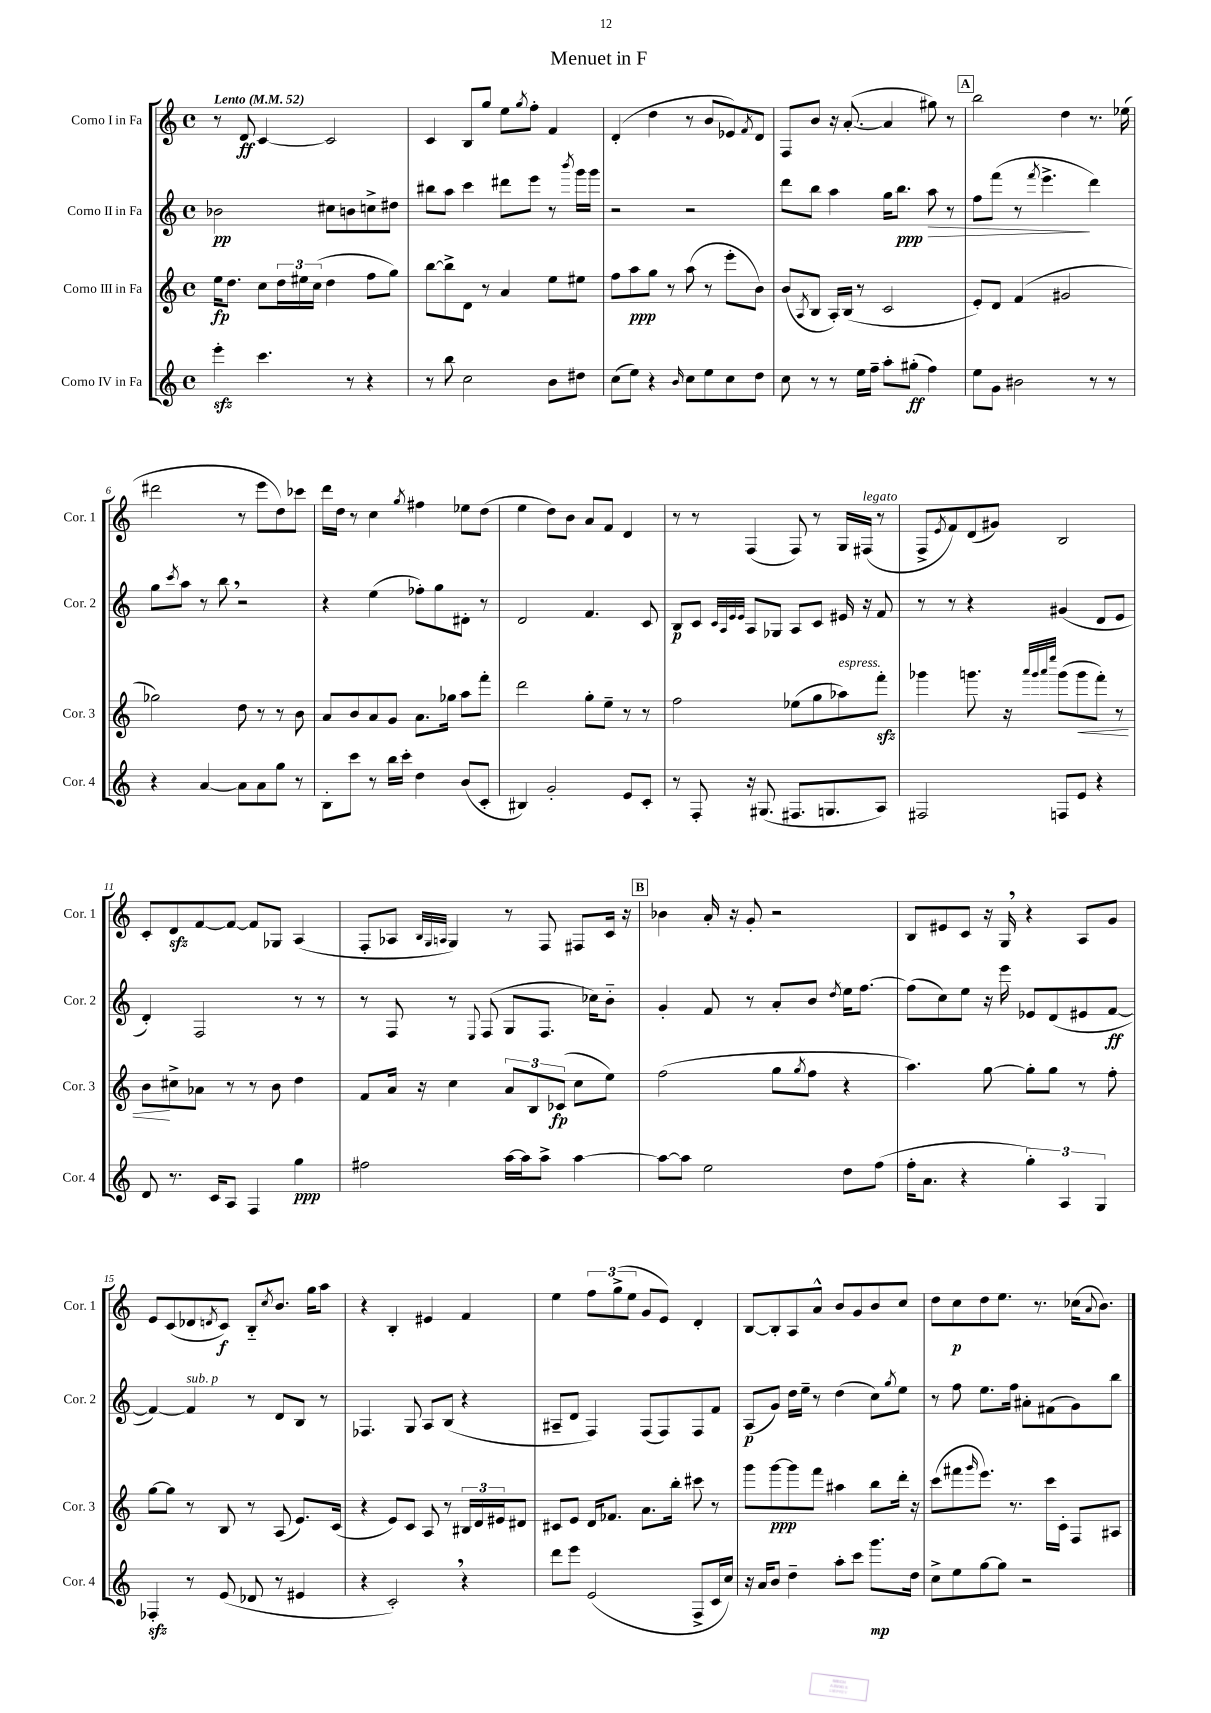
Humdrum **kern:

**kern	**dynam	**kern	**dynam	**kern	**dynam	**kern	**dynam
*part4	*part4	*part3	*part3	*part2	*part2	*part1	*part1
*staff4	*staff4	*staff3	*staff3	*staff2	*staff2	*staff1	*staff1
*I"Corno IV in Fa	*	*I"Corno III in Fa	*	*I"Corno II in Fa	*	*I"Corno I in Fa	*
*I'Cor. 4	*	*I'Cor. 3	*	*I'Cor. 2	*	*I'Cor. 1	*
*clefG2	*	*clefG2	*	*clefG2	*	*clefG2	*
*k[]	*	*k[]	*	*k[]	*	*k[]	*
*M4/4	*	*M4/4	*	*M4/4	*	*M4/4	*
*met(c)	*	*met(c)	*	*met(c)	*	*met(c)	*
*MM52	*	*MM52	*	*MM52	*	*MM52	*
=1	=1	=1	=1	=1	=1	=1	=1
!	!	!	!	!	!	!LO:TX:a:B:t=Lento	!
4eeezz'\	.	16ee\KL	fp	2b-X\	pp	8r	.
.	.	8.dd\J	.	.	.	.	.
.	.	.	.	.	.	8d/	ff
4.ccc\	.	8cc\L	.	.	.	[4c/	.
.	.	24dd\L	.	.	.	.	.
.	.	24ee#X\	.	.	.	.	.
.	.	(24cc\JJ	.	.	.	.	.
.	.	4dd\	.	8cc#X\L	.	2c/]	.
8r	.	.	.	8bn\	.	.	.
4r	.	8ff\L	.	8ccn^\	.	.	.
.	.	8gg\J)	.	8dd#X\J	.	.	.
=2	=2	=2	=2	=2	=2	=2	=2
8r	.	[8bb\L	.	8bb#X\L	.	4c/	.
8bb\	.	8bb^\]	.	8aa\J	.	.	.
2cc\	.	8d\J	.	4ccc\	.	8B/L	.
.	.	8r	.	.	.	8gg/J	.
.	.	4a/	.	8ddd#X\L	.	8ee\L	.
.	.	.	.	.	.	8qgg/	.
.	.	.	.	8eee\J	.	8ff'\J	.
8b\L	.	8ee\L	.	8r	.	4f/	.
.	.	.	.	8qbbb/	.	.	.
8dd#X\J	.	8ee#X\J	.	16ggg\LL	.	.	.
.	.	.	.	16ggg\JJ	.	.	.
=3	=3	=3	=3	=3	=3	=3	=3
(8cc\L	.	8ff\L	.	2r	.	(4d'/	.
8ee\J)	.	8aa\	ppp	.	.	.	.
4r	.	8gg\J	.	.	.	4dd\	.
.	.	8r	.	.	.	.	.
16qqb/	.	.	.	.	.	.	.
8cc\L	.	(8aa\	.	2r	.	8r	.
8ee\	.	8r	.	.	.	8b/L	.
8cc\	.	8eee'\L	.	.	.	8e-X/)	.
.	.	.	.	.	.	8qf/	.
8dd\J	.	8b\J)	.	.	.	8d/J	.
=4	=4	=4	=4	=4	=4	=4	=4
8cc\	.	(8b/L	.	8ddd\L	.	8F/L	.
.	.	8qA/	.	.	.	.	.
8r	.	8B/J	.	8bb\J	.	8b/J	.
8r	.	16A'/LL)	.	4aa\	.	16r	.
.	.	(16B/JJ	.	.	.	([8.a'/	.
16ee\LL	.	8r	.	.	.	.	.
16ff~\JJ	.	.	.	.	.	.	.
8aa'\L	.	2c/	.	16gg\KL	.	4a/]	.
.	.	.	.	8.bb\J	ppp	.	.
(8gg#X'\J	ff	.	.	.	.	.	.
!	!	!	!	!	!LO:HP:b	!	!
4ff\)	.	.	.	8aa\	>	8gg#X\)	.
.	.	.	.	8r	.	8r	.
!!LO:REH:place=s1:t=A
=5	=5	=5	=5	=5	=5	=5	=5
8ee\L	.	8e'/L)	.	8ff\L	.	2bb\	.
8g\J	.	8d/J	.	(8fff\J	.	.	.
2b#X\	.	(4f/	.	8r	.	.	.
.	.	.	.	8qfff/	.	.	.
.	.	.	.	4.eee^\	.	.	.
.	.	2g#X/	.	.	.	4dd\	.
8r	.	.	.	4ddd\)	]	8.r	.
8r	.	.	.	.	.	.	.
.	.	.	.	.	.	(16ee-X\	.
!!LO:LB:g=z
=6	=6	=6	=6	=6	=6	=6	=6
4r	.	2gg-X\)	.	8gg\L	.	2ddd#X\	.
.	.	.	.	8qccc/	.	.	.
.	.	.	.	8aa\J	.	.	.
[4a/	.	.	.	8r	.	.	.
.	.	.	.	8bb,\	.	.	.
8a\L]	.	8dd\	.	2r	.	8r	.
8a\	.	8r	.	.	.	8eee\L	.
8gg\J	.	8r	.	.	.	8dd\)	.
8r	.	8b\	.	.	.	8ccc-X\J	.
=7	=7	=7	=7	=7	=7	=7	=7
8B'\L	.	8a/L	.	4r	.	16ddd\LL	.
.	.	.	.	.	.	16dd\JJ	.
8ccc\J	.	8b/	.	.	.	8r	.
8r	.	8a/	.	(4ee\	.	4cc\	.
16bb\LL	.	8g/J	.	.	.	.	.
16ccc'\JJ	.	.	.	.	.	.	.
.	.	.	.	.	.	8qgg/	.
4dd\	.	8.a\L	.	8ff-X'\L)	.	4ff#X\	.
.	.	.	.	8gg\	.	.	.
.	.	16gg-X\Jk	.	.	.	.	.
(8b/L	.	8aa\L	.	8d#X'\J	.	8ee-X\L	.
8c'/J	.	8fff'\J	.	8r	.	(8dd\J	.
=8	=8	=8	=8	=8	=8	=8	=8
4B#X/)	.	2ddd\	.	2d/	.	4ee\	.
2g'/	.	.	.	.	.	8dd\L)	.
.	.	.	.	.	.	8b\J	.
.	.	8gg'\L	.	4.f/	.	8a/L	.
.	.	8ee~\J	.	.	.	8f/J	.
8e/L	.	8r	.	.	.	4d/	.
8c'/J	.	8r	.	8c/	.	.	.
=9	=9	=9	=9	=9	=9	=9	=9
8r	.	2ff\	.	8B/L	p	8r	.
8F'/	.	.	.	8c/J	.	8r	.
.	.	.	.	32qqc/LLL	.	.	.
.	.	.	.	32qqA/	.	.	.
.	.	.	.	32qqe/	.	.	.
.	.	.	.	32qqe/JJJ	.	.	.
16r	.	.	.	8A/L	.	(4F/	.
(8.G#X/	.	.	.	.	.	.	.
.	.	.	.	8G-X/J	.	.	.
8.F#X/L	.	(8ee-X\L	.	8A/L	.	8F/)	.
.	.	8gg\	.	8c/J	.	8r	.
8.Gn/	.	.	.	.	.	.	.
!	!	!LO:TX:a:i:t=espress.	!	!	!	!	!
.	.	8aa-X\)	.	16e#X/	.	16G/LL	.
!	!	!	!	!	!	!LO:TX:a:i:t=legato	!
.	.	.	.	16r	.	(16F#X/JJ	.
8A/J)	.	8fffzz'\J	.	8f/	.	8r	.
=10	=10	=10	=10	=10	=10	=10	=10
2F#X/	.	4ggg-X\	.	8r	.	8F^/L	.
.	.	.	.	.	.	8qe/	.
.	.	.	.	8r	.	8f/)	.
.	.	8.gggn\	.	4r	.	(8d/	.
.	.	.	.	.	.	8g#X/J)	.
.	.	16r	.	.	.	.	.
.	.	32qqaaa/LLL	.	.	.	.	.
.	.	32qqggg/	.	.	.	.	.
.	.	32qqaaa/	.	.	.	.	.
.	.	32qqeeee/JJJ	.	.	.	.	.
8Fn/L	.	(8ggg\L	.	(4g#X/	.	2B/	.
!	!	!	!LO:HP:b	!	!	!	!
8e/J	.	8ggg\	<	.	.	.	.
4r	.	8fff'\J)	.	8d/L	.	.	.
.	.	8r	.	8e/J	.	.	.
!!LO:LB:g=z
=11	=11	=11	=11	=11	=11	=11	=11
8d/	.	8b\L	.	4d'/)	.	8c'/L	.
8.r	.	8cc#X^\	[	.	.	8dzz/	.
.	.	8a-X\J	.	2F/	.	[8f/	.
16c/KL	.	.	.	.	.	.	.
8A/J	.	8r	.	.	.	8f/J_	.
4F/	.	8r	.	.	.	8f/L]	.
.	.	8b\	.	.	.	8G-X/J	.
4gg\	ppp	4dd\	.	8r	.	(4A/	.
.	.	.	.	8r	.	.	.
=12	=12	=12	=12	=12	=12	=12	=12
2ff#X\	.	8f/L	.	8r	.	8F'/L	.
.	.	16a/Jk	.	8F/	.	8A-X/J	.
.	.	16r	.	.	.	.	.
.	.	.	.	.	.	32qqB/LLL	.
.	.	.	.	.	.	32qqG/	.
.	.	.	.	.	.	32qqAn/JJJ	.
.	.	4cc\	.	8r	.	4G/)	.
.	.	.	.	8qqE/	.	.	.
.	.	.	.	(8F/	.	.	.
[16aa\LL	.	12a/L	.	8G/L	.	8r	.
16aa\J]	.	.	.	.	.	.	.
.	.	12B/	.	.	.	.	.
8aa^\J	.	.	.	8.F/J	.	8F/	.
.	.	(12c-X/J	fp	.	.	.	.
[4aa\	.	8cc\L	.	.	.	8F#X/L	.
.	.	.	.	16cc-X\KL)	.	.	.
.	.	8ee\J)	.	8b\J	.	16c/Jk	.
.	.	.	.	.	.	16r	.
!!LO:REH:place=s1:t=B
=13	=13	=13	=13	=13	=13	=13	=13
8aa\L_	.	(2ff\	.	4g'/	.	4b-X\	.
8aa\J]	.	.	.	.	.	.	.
2ee\	.	.	.	8f/	.	16a'/	.
.	.	.	.	.	.	16r	.
.	.	.	.	8r	.	8g'/	.
.	.	8gg\L	.	8a'/L	.	2r	.
.	.	8qgg/	.	.	.	.	.
.	.	8ff\J	.	8b/J	.	.	.
.	.	.	.	8qdd/	.	.	.
8dd\L	.	4r	.	16ee\KL	.	.	.
.	.	.	.	[8.ff\J	.	.	.
(8ff\J	.	.	.	.	.	.	.
=14	=14	=14	=14	=14	=14	=14	=14
16ff'\KL	.	4.aa\)	.	(8ff\L]	.	8B/L	.
8.a\J	.	.	.	.	.	.	.
.	.	.	.	8cc\)	.	8e#X/	.
4r	.	.	.	8ee\J	.	8c/J	.
.	.	[8gg\	.	16r	.	16r	.
.	.	.	.	16eee\	.	16G,/	.
6gg'\)	.	8gg'\L]	.	8e-X/L	.	4r	.
.	.	8gg\J	.	(8d/	.	.	.
6A/	.	.	.	.	.	.	.
.	.	8r	.	8e#X/	.	8A/L	.
6G/	.	.	.	.	.	.	.
.	.	8ff'\	.	[8f/J	ff	8g/J	.
!!LO:LB:g=z
=15	=15	=15	=15	=15	=15	=15	=15
4F-Xzz'/	.	[8gg\L	.	4f/_)	.	8e/L	.
.	.	8gg\J]	.	.	.	(8c/	.
!	!	!	!	!LO:TX:a:i:t=sub. p	!	!	!
8r	.	8r	.	4f/]	.	8d-X/	.
.	.	.	.	.	.	8qdn/	.
(8e/	.	8B/	.	.	.	8c/J)	f
8d-X/	.	8r	.	8r	.	8B/L	.
.	.	.	.	.	.	8qcc/	.
8r	.	(8A/	.	8d/L	.	8.b/J	.
4e#X/	.	8.e/L)	.	8B/J	.	.	.
.	.	.	.	.	.	16gg\KL	.
.	.	.	.	8r	.	8aa\J	.
.	.	(16c/Jk	.	.	.	.	.
=16	=16	=16	=16	=16	=16	=16	=16
4r	.	4r	.	4.F-X/	.	4r	.
2c',/)	.	8e/L)	.	.	.	4B'/	.
.	.	8c/J	.	8G/	.	.	.
.	.	8A/	.	8A/L	.	4e#X/	.
.	.	8r	.	(8B/J	.	.	.
4r	.	24B#X/LL	.	4r	.	4f/	.
.	.	24d/	.	.	.	.	.
.	.	24e#X/J	.	.	.	.	.
.	.	8d#X/J	.	.	.	.	.
=17	=17	=17	=17	=17	=17	=17	=17
8ddd\L	.	8c#X/L	.	8A#X~/L	.	4ee\	.
8eee\J	.	8e/J	.	8d/J	.	.	.
(2e/	.	16d/KL	.	4F/)	.	12ff\L	.
.	.	8.f-X/J	.	.	.	.	.
.	.	.	.	.	.	(12gg^\	.
.	.	.	.	.	.	12ee\J	.
.	.	8.a\L	.	(8F/L	.	8g/L	.
.	.	.	.	8F/)	.	8e/J)	.
.	.	16bb'\Jk	.	.	.	.	.
8F^/L	.	8ccc#X\	.	8F/	.	4d'/	.
16c/L	.	8r	.	8f/J	.	.	.
16cc/JJ)	.	.	.	.	.	.	.
=18	=18	=18	=18	=18	=18	=18	=18
16r	.	8ggg\L	.	(8A/L	p	[8B/L	.
16a/KL	.	.	.	.	.	.	.
8b/J	.	[8ggg\	ppp	8g/J)	.	8B'/]	.
4dd~\	.	8ggg\]	.	16dd\LL	.	8A/	.
.	.	.	.	16ee~\JJ	.	.	.
.	.	8fff\J	.	8r	.	8a^^/J	.
8aa'\L	.	4aa#X\	.	(4dd\	.	8b/L	.
8ccc\J	.	.	.	.	.	8g/	.
8.ggg\L	mp	8bb\L	.	8cc\L)	.	8b/	.
.	.	.	.	8qgg/	.	.	.
.	.	16ddd'\Jk	.	8ee\J	.	8cc/J	.
16dd\Jk	.	16r	.	.	.	.	.
=19	=19	=19	=19	=19	=19	=19	=19
8cc^\L	.	(8ccc\L	.	8r	.	8dd\L	.
8ee\	.	8fff#X\	.	8ff\	.	8cc\	p
.	.	16qqggg/	.	.	.	.	.
[8gg\	.	8.eee\J)	.	8.ee\L	.	8dd\	.
8gg\J]	.	.	.	.	.	8.ee\J	.
.	.	8.r	.	16ff\Jk	.	.	.
2r	.	.	.	8a#X'\L	.	.	.
.	.	.	.	.	.	8.r	.
.	.	16ccc\LL	.	(8f#X\	.	.	.
.	.	16c'\JJ	.	.	.	.	.
.	.	8F/L	.	8g\)	.	(16cc-X\KL	.
.	.	.	.	.	.	8qqa/	.
.	.	.	.	.	.	8.b\J)	.
.	.	8A#X/J	.	8bb\J	.	.	.
==	==	==	==	==	==	==	==
*-	*-	*-	*-	*-	*-	*-	*-
